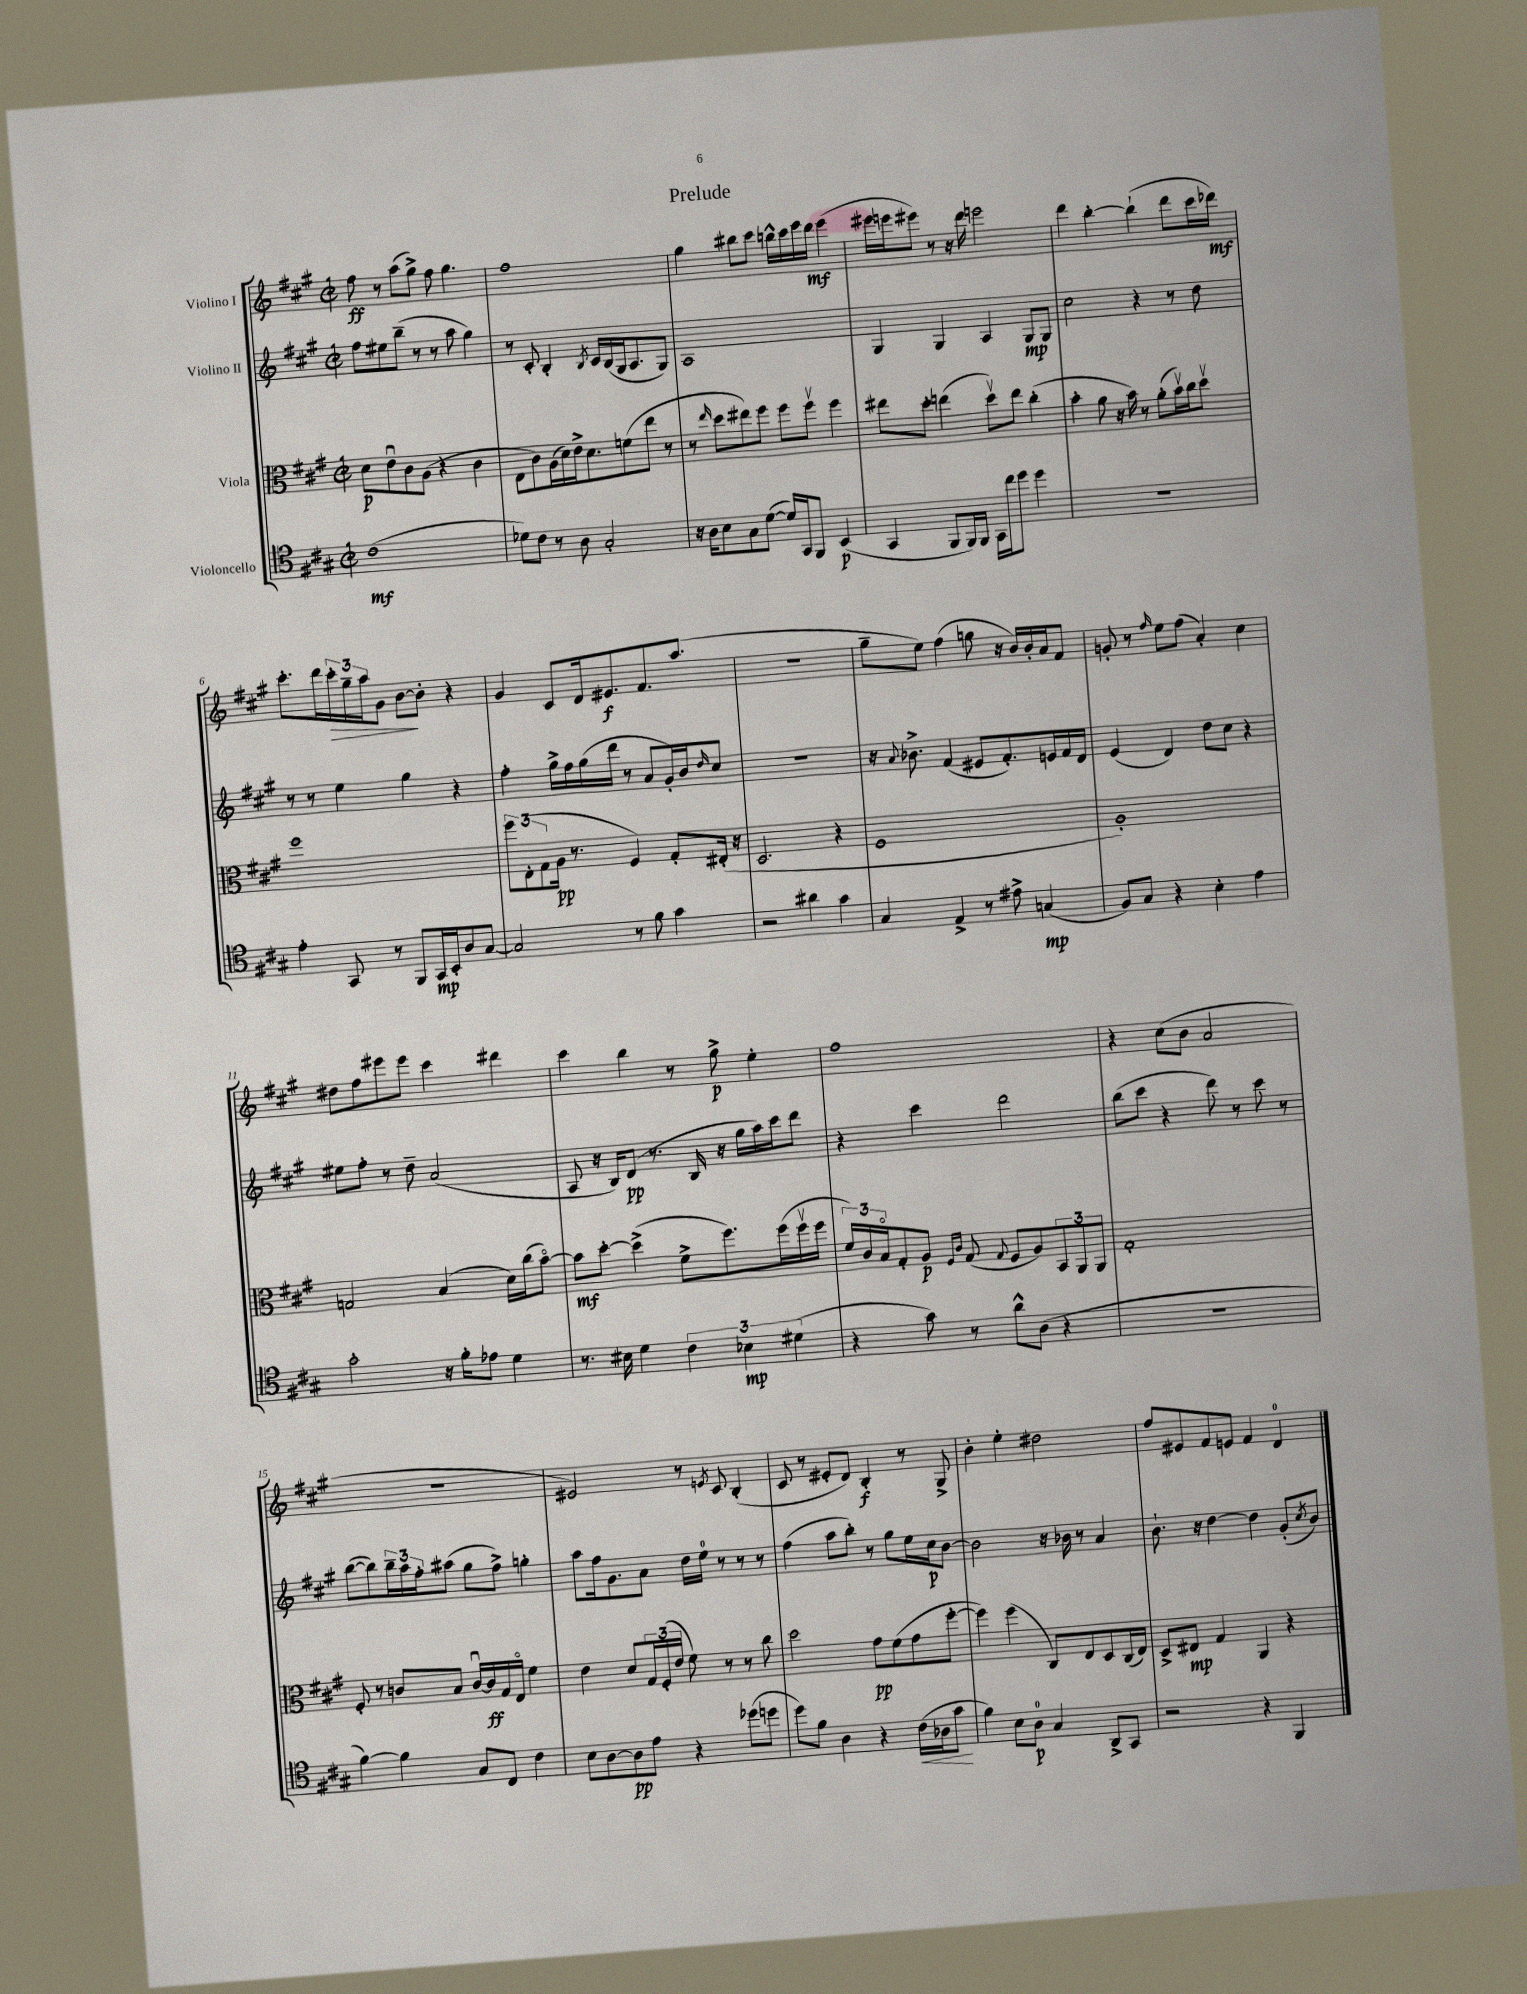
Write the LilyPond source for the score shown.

\header { title = "Prelude" }
<<
\new StaffGroup <<
\new Staff = "s0" \with { instrumentName = "Violino I" } {
    \clef treble \key a \major \defaultTimeSignature \time 2/2
    fis''8\ff r8 a''8( gis''8->) fis''8 gis''4. |
    fis''1 |
    gis''4 bis''8 cis'''8 b''16-^ cis'''16 e'''16 d'''16\mf e'''4( |
    eis'''16 e'''16 eis'''8) r8 r16 d'''16 e'''2 |
    d'''4 b''4~-. b''4-!( d'''8 cis'''16 des'''16\mf) |
    cis'''8.-. d'''16 \tuplet 3/2 { cis'''16-.\> gis''16-- a''16 } gis'8 b'8~\! b'8-. r4 |
    gis'4 cis'8 d'16 eis'8.\f fis'8. a''8.( |
    R1 |
    gis''8-- e''8) fis''4( g''8 r16 b'16) b'16-. a'16 fis'8 |
    g'8-. r8 \grace { fis''16 } e''8 fis''8( a'4-.) cis''4 |
    dis''8 fis''8 eis'''8 eis'''8 cis'''4 dis'''4 |
    cis'''4 b''4 r8 gis''8->\p e''4-. |
    fis''1 |
    r4 cis''8( b'8 a'2 |
    r1 |
    eis'2) r8 \acciaccatura { e'8 } cis'8 b4-.( |
    cis'8 r8 eis'8-. d'8) b4-.\f r8 gis8-> |
    b'4-. e''4-. dis''2 |
    fis''8 eis'8 fis'8 e'8 fis'4 d'4-0 \bar "|." |
}
\new Staff = "s1" \with { instrumentName = "Violino II" } {
    \clef treble \key a \major \defaultTimeSignature \time 2/2
    fis''8 eis''8 b''8--( r8 r8 a''8 gis''4) |
    r8 cis'8-. b4-. \acciaccatura { b8 } cis'16 b16( gis16 a8. gis8) |
    a1 |
    gis4 gis4 a4 gis8\mp gis8 |
    cis''2 r4 r8 d''8 |
    r8 r8 e''4 gis''4 r4 |
    fis''4-. gis''16-> fis''16 gis''16( d'''16 r8 a'8 gis'16-.) b'16 \grace { d''16 } cis''8 |
    R1 |
    r16 \appoggiatura { a'8 } bes'8.-> fis'4( eis'8 fis'8.-.) e'16 fis'16 d'16 |
    e'4( d'4) d''8 cis''8 r4 |
    eis''8 fis''8-. r8 d''8-- a'2( |
    a8 r16 b16) d'8\pp( r8. b16 r16 gis''16 a''16) cis'''16 d'''8 |
    r4 cis'''4 d'''2 |
    b''8( cis'''8 r4 d'''8) r8 cis'''8 r8 |
    b''8~( b''8) \tuplet 3/2 { b''16-- a''16 fis''16-. } ais''8( gis''8 fis''8->) g''4-. |
    a''8 fis''16 gis'8. a'8 d''16 e''16-0 r8 r8 r8 |
    fis''4( a''8 b''8-.) r8 gis''8 e''16 cis''16\p b'8~ |
    b'2 r16 bes'16 r8 a'4 |
    b'8.-! r16 d''4~ d''4 gis'8-.( \acciaccatura { cis''8 } b'8) \bar "|." |
}
\new Staff = "s2" \with { instrumentName = "Viola" } {
    \clef alto \key a \major \defaultTimeSignature \time 2/2
    d'8\p e'8\downbow cis'8 a8( r4 cis'4 |
    e8 cis'8) a16( d'16) e'16-> d'8. f'8( e''8 r8 |
    r8 \grace { e''16 } d''8 eis''8) fis''8 fis''8 fis''8\upbow fis''4 |
    eis''8 d''8-. e''4( d''8\upbow) e''8 cis''4-.( |
    b'4-. a'8 r16 b'16) r8 a'8-.( b'16\upbow) cis''16 d''8\upbow |
    fis''1 |
    \tuplet 3/2 { fis''8 e8-.( gis8 } a16\pp r8. fis4) gis8-. eis16-.( r16 |
    d2. r4 |
    fis1 |
    a1-.) |
    g2 b4( d'16) cis''16( b'8~\flageolet) |
    b'8\mf d''8~-. d''4->( fis'8-> fis''8.) fis''16( fis''16\upbow fis''16 |
    \tuplet 3/2 { fis'16) cis'16 b16\flageolet } gis8-. a8\p \grace { fis16 cis'16 } gis8( \appoggiatura { gis8 } fis8 a8) \tuplet 3/2 { b,8 a,8 a,8 } |
    gis1-. |
    fis8-. r8 c'8 b8 c'16~\downbow c'16\ff gis16 e16\flageolet fis'4 |
    e'4 d'8 \tuplet 3/2 { gis16 fis16-.( e'16 } fis'8) r8 r8 cis''8 |
    d''2 gis'8\pp fis'8( gis'8 fis''8~-. |
    fis''4) fis''4( cis8) e8 d8 cis16( e16) |
    d8-> eis8\mp gis4 a,4 r4 \bar "|." |
}
\new Staff = "s3" \with { instrumentName = "Violoncello" } {
    \clef tenor \key a \major \defaultTimeSignature \time 2/2
    cis'1\mf( |
    des'8) cis'8 r8 a8 gis2-. |
    r16 a16 b8 gis8 d'8~( d'16) gis,16 fis,8 b,4\p( |
    gis,4 fis,8 fis,16) fis,16 gis,16 cis''16 d''8 d''4 |
    r1 |
    e'4-. gis,8 r8 fis,8 gis,16\mp b,16-. a8 gis8~ |
    gis2 r8 fis'8 gis'4 |
    r2 ais'4 gis'4 |
    gis4 e4-> r8 eis'8-> g4\mp( |
    fis8) gis8 r4 b4-. e'4 |
    gis'2-. r16 fis'16-. ees'8 d'4 |
    r8. bis16 d'4 \tuplet 3/2 { cis'4 bes4\mp dis'4( } |
    r4 gis'8) r8 a'8-^ a8( r4 |
    r1 |
    fis'4~) fis'4 gis8 cis8 cis'4 |
    b8 a8~ a8\pp e'8 r4 des''8( d''8 |
    d''8) fis'8 a4 r4 cis'16\<( aes16 gis'8\! |
    fis'4) b8 a8-0\p gis4 a,8-> gis,8 |
    r2 r4 fis,4 \bar "|." |
}
>>
>>
